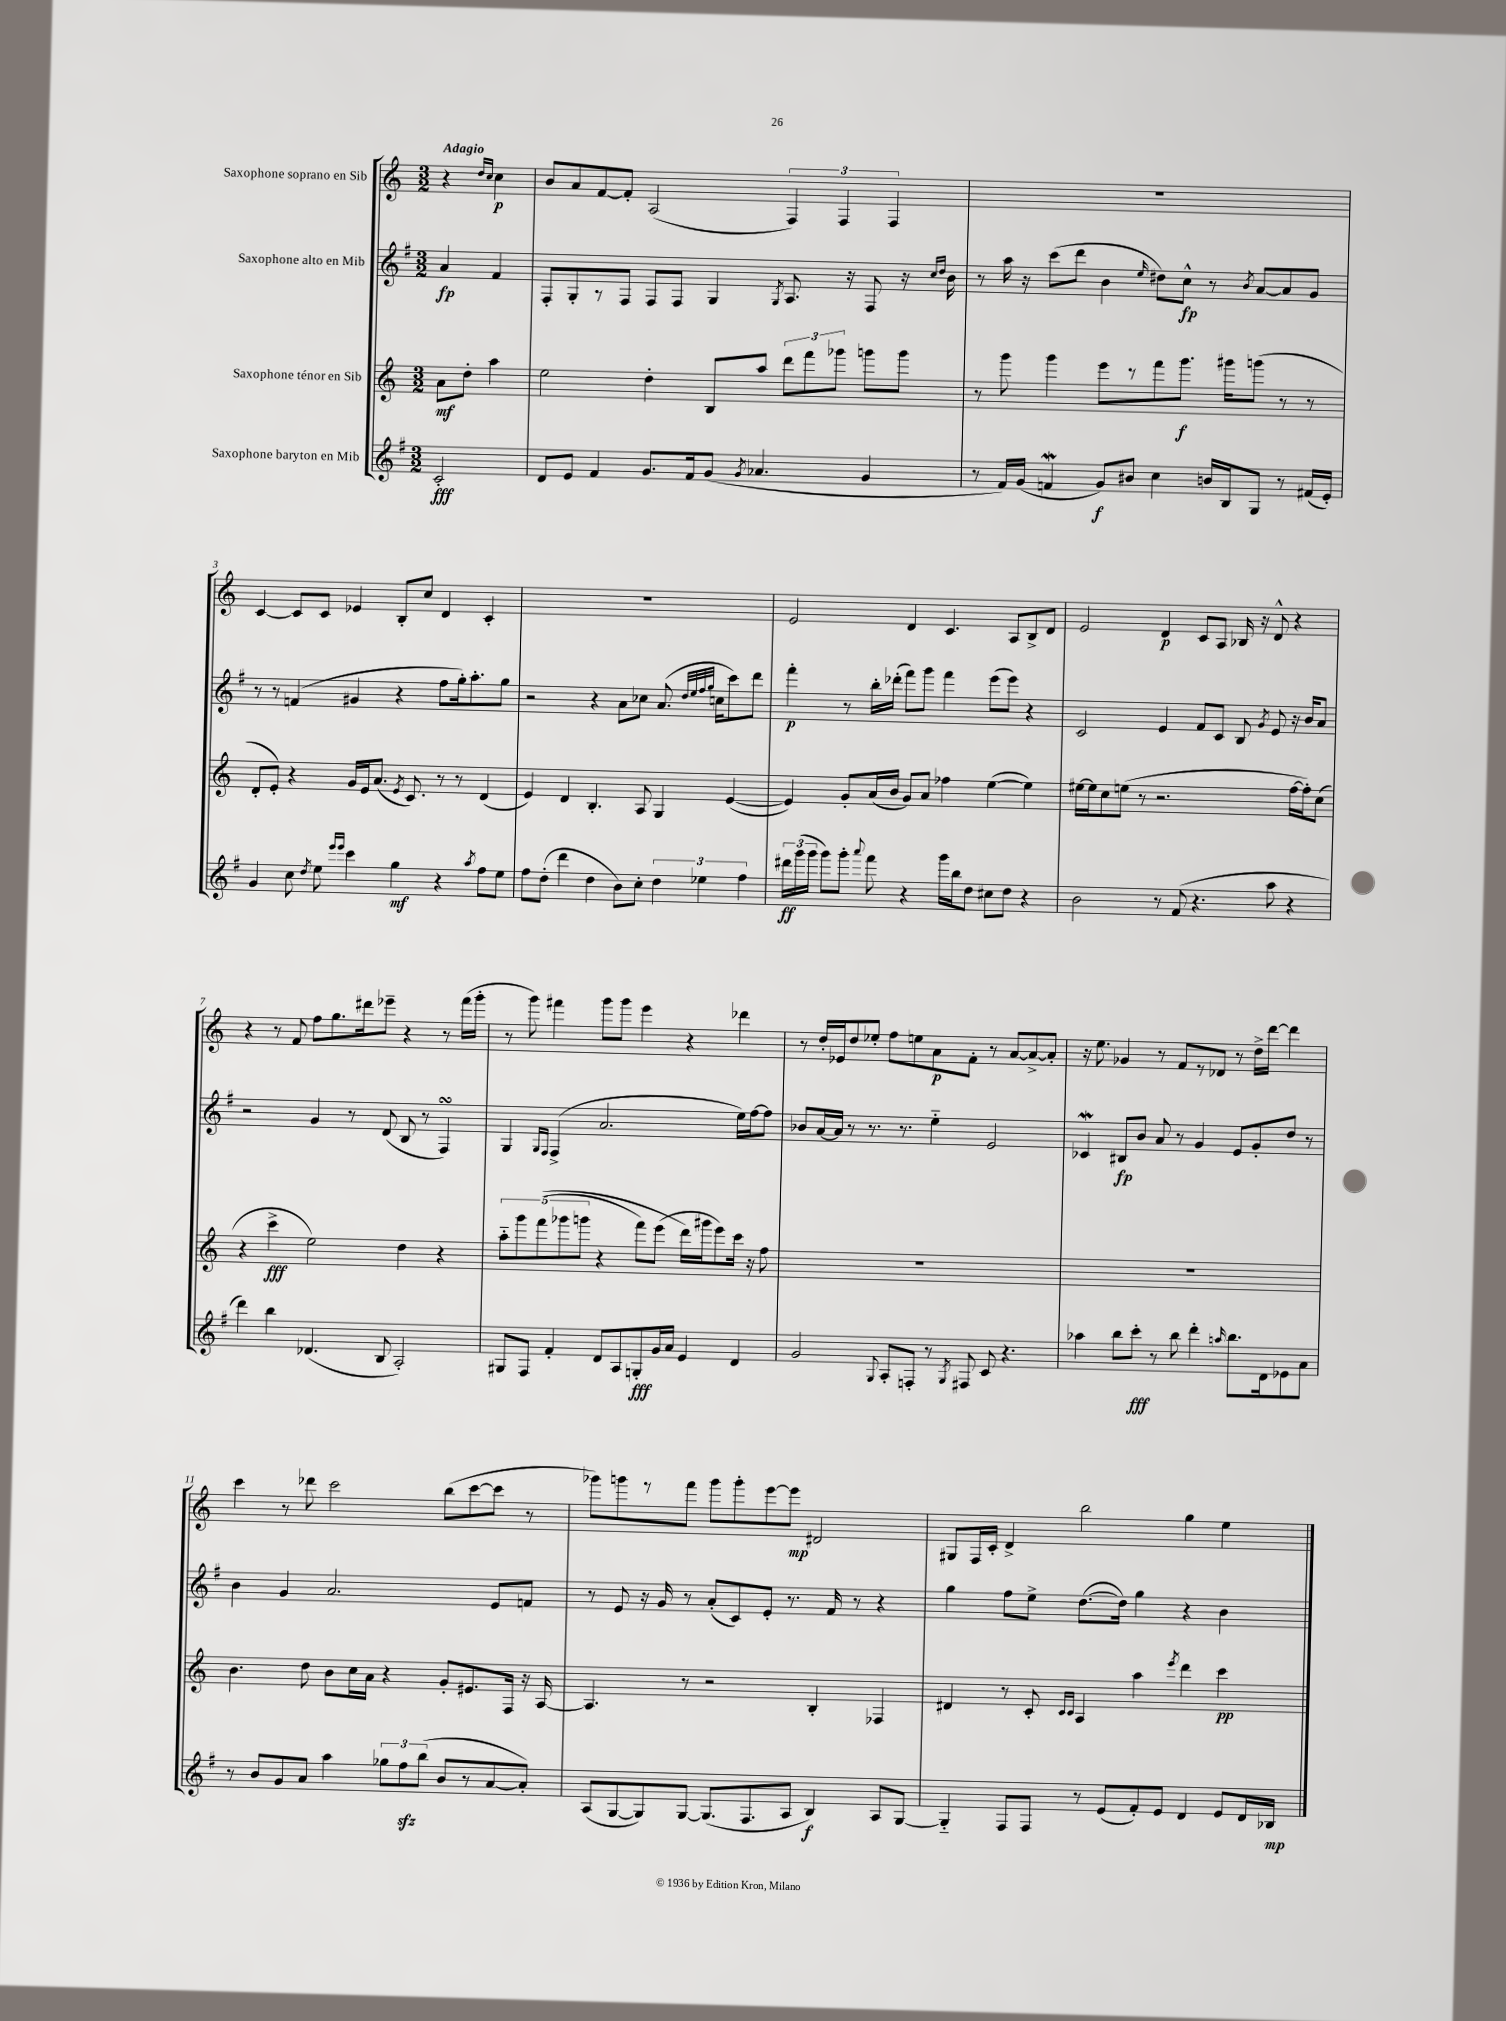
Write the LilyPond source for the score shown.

<<
\new StaffGroup <<
\new Staff = "s0" \with { instrumentName = "Saxophone soprano en Sib" } {
    \clef treble \key c \major \numericTimeSignature \time 3/2 \partial 2 \tempo "Adagio"
    \autoBeamOff r4 \grace { d''16[ c''16] } c''4\p |
    b'8[ a'8 f'8~ f'8]-. a2( \tuplet 3/2 { f4) f4 f4 } |
    R1. |
    c'4~ c'8[ c'8] ees'4 b8[-. c''8] d'4 c'4-. |
    R1. |
    e'2 d'4 c'4. a8[ b8-> d'8] |
    e'2 d'4\p c'8[ a8] bes16 r16 d'8-^ r4 |
    r4 r8 f'8 f''8[ g''8. dis'''16 ees'''8]-- r4 r8 f'''16[( g'''16]-. |
    r8 g'''8) fis'''4 g'''8[ g'''8] e'''4 r4 des'''4 |
    r8 d''16[-. ees'16 d''8 ees''8]-. f''8[ e''8 a'8\p f'8]-. r8 a'8[~ a'8~-> a'8]-. |
    r16 e''8. ges'4 r8 f'8[ r8 des'8] r8 d''16[-> d'''16]~ d'''4 |
    c'''4 r8 des'''8 c'''2 b''8[( c'''8~ c'''8] r8 |
    ges'''8[) g'''8 r8 f'''8] g'''8[ g'''8-. e'''8~ e'''8]\mp dis'2 |
    gis8[ f16 c'16]-. d'4-> b''2 g''4 e''4 \bar "|." |
}
\new Staff = "s1" \with { instrumentName = "Saxophone alto en Mib" } {
    \clef treble \key g \major \numericTimeSignature \time 3/2 \partial 2
    \autoBeamOff a'4\fp fis'4 |
    fis8[-. g8-. r8 fis8] fis8[ fis8] g4 \acciaccatura { g8 } a8. r16 fis8 r16 \grace { c''16[ d''16] } b'16 |
    r8 a''16 r16 c'''8[( d'''8] b'4 \grace { e''16 } dis''8[) c''8]-^\fp r8 \acciaccatura { b'8 } a'8[~ a'8 g'8] |
    r8 r8 f'4( gis'4 r4 fis''8[ g''16-.) a''8.-. g''8] |
    r2 r4 a'8[ ces''8] a'8.( \grace { d''32[ e''32 fis''32 g''32] } c''16[ c'''8) d'''8] |
    fis'''4-.\p r8 b''16[-. des'''16]-.( fis'''8[) g'''8] fis'''4 e'''8[( e'''8]) r4 |
    c'2 e'4 fis'8[ c'8] b8 \acciaccatura { g'8 } e'8 r16 b'16[ a'8] |
    r2 g'4 r8 d'8( b8 r8 fis4\turn) |
    g4 \grace { g16[ fis16] } fis4->( a'2. e''16[) fis''16~ fis''8] |
    bes'8[ a'16~ a'16] r8 r8. r8. e''4-_ e'2 |
    ces'4\mordent bis8[\fp b'8] a'8 r8 g'4 e'8[ g'8-. d''8] r8 |
    b'4 g'4 a'2. e'8[ f'8] |
    r8 e'8 r16 g'16 r8 a'8[-.( c'8) e'8]-. r8. fis'16 r8 r4 |
    g''4 fis''8[ e''8]-> d''8.[~( d''16]) g''4 r4 b'4 \bar "|." |
}
\new Staff = "s2" \with { instrumentName = "Saxophone ténor en Sib" } {
    \clef treble \key c \major \numericTimeSignature \time 3/2 \partial 2
    \autoBeamOff a'8[\mf d''8]-. a''4 |
    e''2 d''4-. b8[ a''8] \tuplet 3/2 { d'''8[ f'''8 ges'''8] } g'''8[ g'''8] |
    r8 g'''8 g'''4 e'''8[ r8 f'''8 g'''8.]\f gis'''16[ g'''8]( r8 r8 |
    d'8[-. e'8]-.) r4 g'16[ e'16 a'8.]( \acciaccatura { e'8 } c'8.) r8 r8 d'4( |
    e'4) d'4 b4.-. a8 g4 e'4~( |
    e'4) g'8[-. a'16( b'16] g'8[) a'8] fes''4 e''4~( e''4) |
    eis''16[~ eis''16 c''8 e''8]( r8 r2. f''16[~ f''16-.) c''8]( |
    r4 c'''4->\fff e''2) d''4 r4 |
    \tuplet 5/4 { a''8[-_ g'''8 f'''8(\( ges'''8 g'''8] } r4 f'''8[) e'''8]( d'''16[\) gis'''16 e'''8) c'''16] r16 f''8 |
    R1. |
    R1. |
    b'4. d''8 b'8[ c''16 a'16] r4 g'8[-. eis'8. f16] r16 a16~ |
    a4. r8 r2 b4-. fes4 |
    dis'4 r8 c'8-. \grace { c'16[ c'16] } a4 a''4 \acciaccatura { e'''8 } d'''4 c'''4\pp \bar "|." |
}
\new Staff = "s3" \with { instrumentName = "Saxophone baryton en Mib" } {
    \clef treble \key g \major \numericTimeSignature \time 3/2 \partial 2
    \autoBeamOff c'2-.\fff |
    d'8[ e'8] fis'4 g'8.[ fis'16 g'8]( \acciaccatura { g'8 } aes'4. g'4 |
    r8 fis'16[) g'16]( f'4\mordent g'8[\f) bis'8] c''4 b'16[ b16 g8] r8 fis'16[( e'16]-.) |
    g'4 c''8 \acciaccatura { d''8 } e''8 \grace { e'''16[ e'''16] } c'''4 g''4\mf r4 \acciaccatura { a''8 } fis''8[ e''8] |
    fis''8[ d''8]-.( d'''4 d''4 b'8[) c''8]-. \tuplet 3/2 { d''4 ees''4 fis''4 } |
    \tuplet 3/2 { dis'''16[\ff g'''16( g'''16] } g'''8[) g'''8]-. \appoggiatura { a'''8 } fis'''8 r4 g'''16[ b''16 d''8] cis''8[ d''8] r4 |
    b'2 r8 fis'8( r4. a''8 r4 |
    d'''4) b''4 des'4.( b8 a2-.) |
    gis8[ fis8] fis'4-. d'8[ a8 g8-.\fff g'16 a'16] e'4 d'4 |
    g'2 \appoggiatura { g8 } a8[-. f8]-. r8 \acciaccatura { g8 } fis8 c'8 r4. |
    aes''4 b''8[ c'''8]-.\fff r8 b''8 d'''4-. \grace { a''16 } b''8.[ d'16 ees'8 a'8] |
    r8 b'8[ g'8 a'8] a''4 \tuplet 3/2 { ges''8[ fis''8\sfz b''8]( } b'8[ r8 a'8~ a'8]-.) |
    a8[( g8~ g8) g8]~ g8.[( fis8. a8] b4\f) a8[ g8]~ |
    g4-_ fis8[ fis8] r8 e'8[( fis'8-.) e'8] d'4 e'8[ d'16 bes16]\mp \bar "|." |
}
>>
>>
